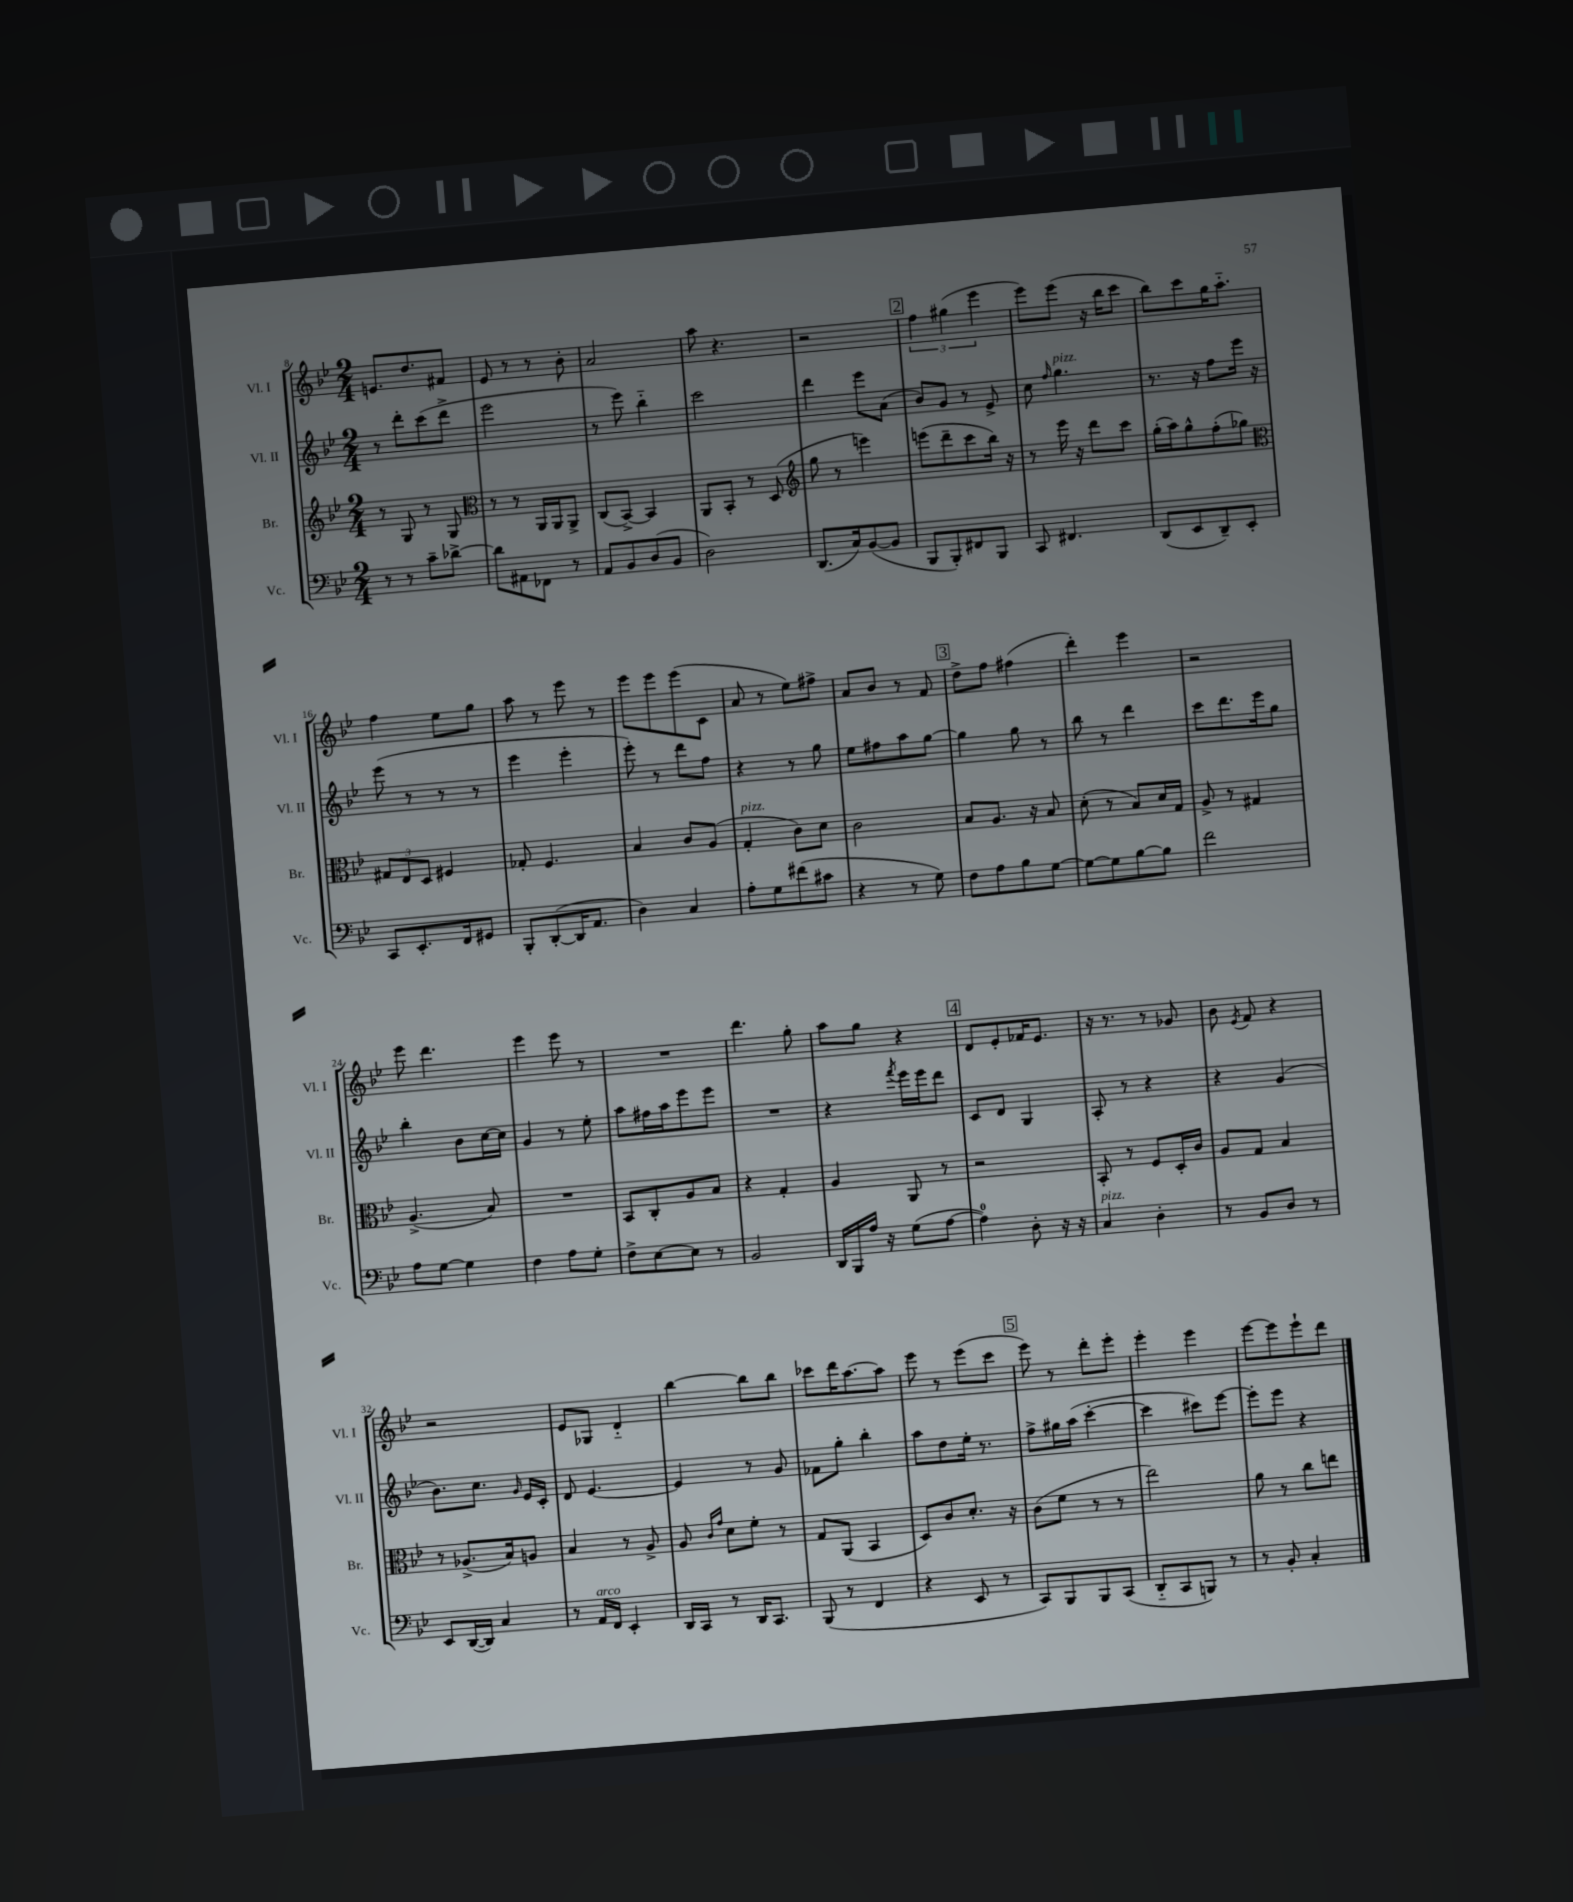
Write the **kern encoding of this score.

**kern	**kern	**kern	**kern
*part4	*part3	*part2	*part1
*staff4	*staff3	*staff2	*staff1
*I"Vc.	*I"Br.	*I"Vl. II	*I"Vl. I
*I'Vc.	*I'Br.	*I'Vl. II	*I'Vl. I
*clefF4	*clefG2	*clefG2	*clefG2
*k[b-e-]	*k[b-e-]	*k[b-e-]	*k[b-e-]
*M2/4	*M2/4	*M2/4	*M2/4
=8	=8	=8	=8
8r	8r	8r	8.en/L
8r	8G/	8ddd'\L	.
.	.	.	8.dd/
8c~\L	8r	(8ccc\	.
[8d-X^\J	8G/	8ddd^\J	8f#X/J
=9	=9	=9	=9
*	*clefC3	*	*
8d-\L]	8r	2eee-\	8e-/
8AA#X\	8r	.	8r
8FF-X\J	16AA/LL	.	8r
.	16AA/J	.	.
8r	8AA^/J	.	8b-'\
=10	=10	=10	=10
8AA/L	(8C/L	8r	2a/
8BB-/	[8BB-^/J)	8eee-\)	.
(8D/	4BB-/]	4bb-\	.
8BB-/J	.	.	.
=11	=11	=11	=11
2D\)	8AA/L	2ccc\	8aa\
.	8BB-'/J	.	4.r
.	8r	.	.
.	(8D/	.	.
=12	=12	=12	=12
*	*clefG2	*	*
(8.DD/L	8gg\	4ddd\	2r
.	8r	.	.
16C/k)	.	.	.
([8BB-/	4eeen\)	8eee-\L	.
8BB-/J]	.	(8a\J	.
!!LO:REH:place=s1:t=2
=13	=13	=13	=13
8BBB-/L	(8eeen\L	8b-/L)	6ff\
8BBB-'/)	8ddd~\	8g/J	.
.	.	.	(6gg#X\
8FF#X/	8ccc\	8r	.
.	.	.	6eee-\
8BBB-/J	16bb-\Jk)	8e-^/	.
.	16r	.	.
=14	=14	=14	=14
8CC/	8r	8cc\	8eee-\L)
.	.	16qqff/	.
!	!	!LO:TX:a:i:t=pizz.	!
4.FF#X/	16eee-\	4.gg\	(8eee-\J
.	16r	.	.
.	8ddd\L	.	16r
.	.	.	16bb-\KL
.	8ccc\J	.	8ccc\J
=15	=15	=15	=15
(8DD/L	(16gg'\LL	8.r	8bb-\L)
.	16aa\J)	.	.
8EE-/	8gg^^\	.	8ccc\
.	.	16r	.
8DD~/)	(8ff'\	8ff\L	16gg\K
.	.	.	8.aa\J
8EE-'/J	8gg-X\J)	16eee-\Jk	.
.	.	16r	.
!!LO:LB:g=z
=16	=16	=16	=16
*	*clefC3	*	*
8CC/L	12G#X/L	(8eee-\	4ff\
.	12E-/	.	.
8.EE-'/	.	8r	.
.	12D/J	.	.
.	4F#X/	8r	8ee-\L
16FF/k	.	.	.
8GG#X/J	.	8r	8gg\J
=17	=17	=17	=17
8BBB-'/L	8G-X'/	4eee-\	8aa\
([8DD'/	4.F/	.	8r
16DD/K]	.	4eee-'\	8eee-\
8.AA/J	.	.	.
.	.	.	8r
=18	=18	=18	=18
4D\)	4B-/	8eee-'\)	8eee-\L
.	.	8r	8eee-\
4C/	8c/L	8ddd\L	(8eee-\
.	(8A/J	8ff\J	8c\J
=19	=19	=19	=19
!	!LO:TX:a:i:t=pizz.	!	!
8A'\L	4G'/	4r	8a/
8G\	.	.	8r
(8f#X\	8c\L)	8r	8ee-\L)
8c#X\J	8d\J	8gg\	8ff#X^\J
=20	=20	=20	=20
4r	2c\	8ee-\L	8a/L
.	.	8ff#X\	8b-/J
8r	.	8aa\	8r
8G\)	.	[8gg\J	8f/
!!LO:REH:place=s1:t=3
=21	=21	=21	=21
8F\L	8B-/L	4gg\]	8dd^\L
8A\	8.A/J	.	8ff\J
8B-\	.	8gg\	(4ff#X\
.	16r	.	.
[8G\J	8B-/	8r	.
=22	=22	=22	=22
8G\L_	(8d'\	8bb-\	4ddd'\)
8G\]	8r	8r	.
[8B-\	8B-/L)	4ddd\	4eee-\
8B-\J]	16d/L	.	.
.	16G/JJ	.	.
=23	=23	=23	=23
2f\	8A^/	8ccc\L	2r
.	8r	8.ddd\	.
.	4G#X/	.	.
.	.	16eee-\k	.
.	.	8gg\J	.
!!LO:LB:g=z
=24	=24	=24	=24
8A\L	(4.A^/	4bb-'\	8eee-\
[8G\J	.	.	4.ddd\
4G\]	.	8b-\L	.
.	8B-/)	[16cc\L	.
.	.	16cc\JJ]	.
=25	=25	=25	=25
4F\	2r	4g/	4eee-\
8A\L	.	8r	8eee-\
8G'\J	.	8ee-'\	8r
=26	=26	=26	=26
8F^\L	8BB-/L	8aa\L	2r
[8E-\	8C'/	16ff#X\L	.
.	.	16aa\J	.
8E-\J]	8A/	8eee-\	.
8r	8B-/J	8eee-\J	.
=27	=27	=27	=27
2BB-/	4r	2r	4.ddd\
.	4G'/	.	.
.	.	.	8gg'\
=28	=28	=28	=28
16DD/LL	4A/	4r	8aa\L
16BBB-/	.	.	.
16A/JJ	.	.	8gg\J
16r	.	.	.
.	.	8qfff/	.
(8G\L	8AA/	16eee-\LL	4r
.	.	16eee-\J	.
[8A\J	8r	8ddd\J	.
!!LO:REH:place=s1:t=4
=29	=29	=29	=29
4A\])	2r	8c/L	8d/L
.	.	8d/J	8e-'/
8D'\	.	4G/	16f-X/K
.	.	.	8.e-/J
16r	.	.	.
16r	.	.	.
=30	=30	=30	=30
!LO:TX:a:i:t=pizz.	!	!	!
4C/	8BB-'/	8A'/	16r
.	.	.	8.r
.	8r	8r	.
4D'\	8F/L	4r	8r
.	16D'/L	.	8g-X/
.	16c/JJ	.	.
=31	=31	=31	=31
8r	8A/L	4r	8b-\
.	.	.	8qe-/
8BB-/L	8G/J	.	8f/
8D/J	4B-/	(4g/	4r
8r	.	.	.
!!LO:LB:g=z
=32	=32	=32	=32
8EE-/L	8r	8.b-\L)	2r
([16DD/L	(8.A-X^/L	.	.
16DD/JJ])	.	8.cc\J	.
4C/	.	.	.
.	16B-/k)	.	.
.	.	16qqg/	.
.	8An/J	16e-/LL	.
.	.	16c'/JJ	.
=33	=33	=33	=33
8r	4B-/	8d/	8e-/L
!LO:TX:a:i:t=arco	!	!	!
16AA/LL	.	[4.e-/	8G-X/J
16FF/JJ	.	.	.
4EE-'/	8r	.	4d/
.	8A^/	.	.
=34	=34	=34	=34
16DD/LL	8A/	4e-/]	[4bb-\
16CC/JJ	.	.	.
.	16qqc/LL	.	.
.	16qqg/JJ	.	.
8r	8d\L	.	.
16DD/KL	8f'\J	8r	8bb-\L]
8.CC/J	.	.	.
.	8r	8g/	8bb-\J
=35	=35	=35	=35
(8BBB-/	8G/L	8f-X\L	8ccc-X\L
8r	(8AA/J	8gg'\J	16ddd\K
.	.	.	[8.aa\
4FF/	4BB-/	4bb-'\	.
.	.	.	8aa\J]
=36	=36	=36	=36
4r	8D/L)	8aa\L	8eee-\
.	8c/	8dd\	8r
8EE-/	8.d'/J	16ee-'\Jk	(8eee-\L
.	.	8.r	.
8r	.	.	8ccc\J
.	16r	.	.
!!LO:REH:place=s1:t=5
=37	=37	=37	=37
8CC/L)	(8c\L	8ff^\L	8eee-\)
8BBB-/	8f\J	16gg#X\L	8r
.	.	(16aa\JJ	.
8BBB-/	8r	[4ccc'\	8ddd'\L
(8CC/J	8r	.	8eee-'\J
=38	=38	=38	=38
8DD/L	2ee-\)	4ccc\]	4eee-'\
8CC/	.	.	.
8BBBn/J)	.	8ccc#X\L)	4eee-\
8r	.	[8eee-\J	.
=39	=39	=39	=39
8r	8a\	8eee-'\L]	[8eee-\L
8BB-'/	8r	8eee-\J	8eee-\]
4C'/	8cc\L	4r	8eee-`\
.	8een\J	.	8ddd\J
==	==	==	==
*-	*-	*-	*-
